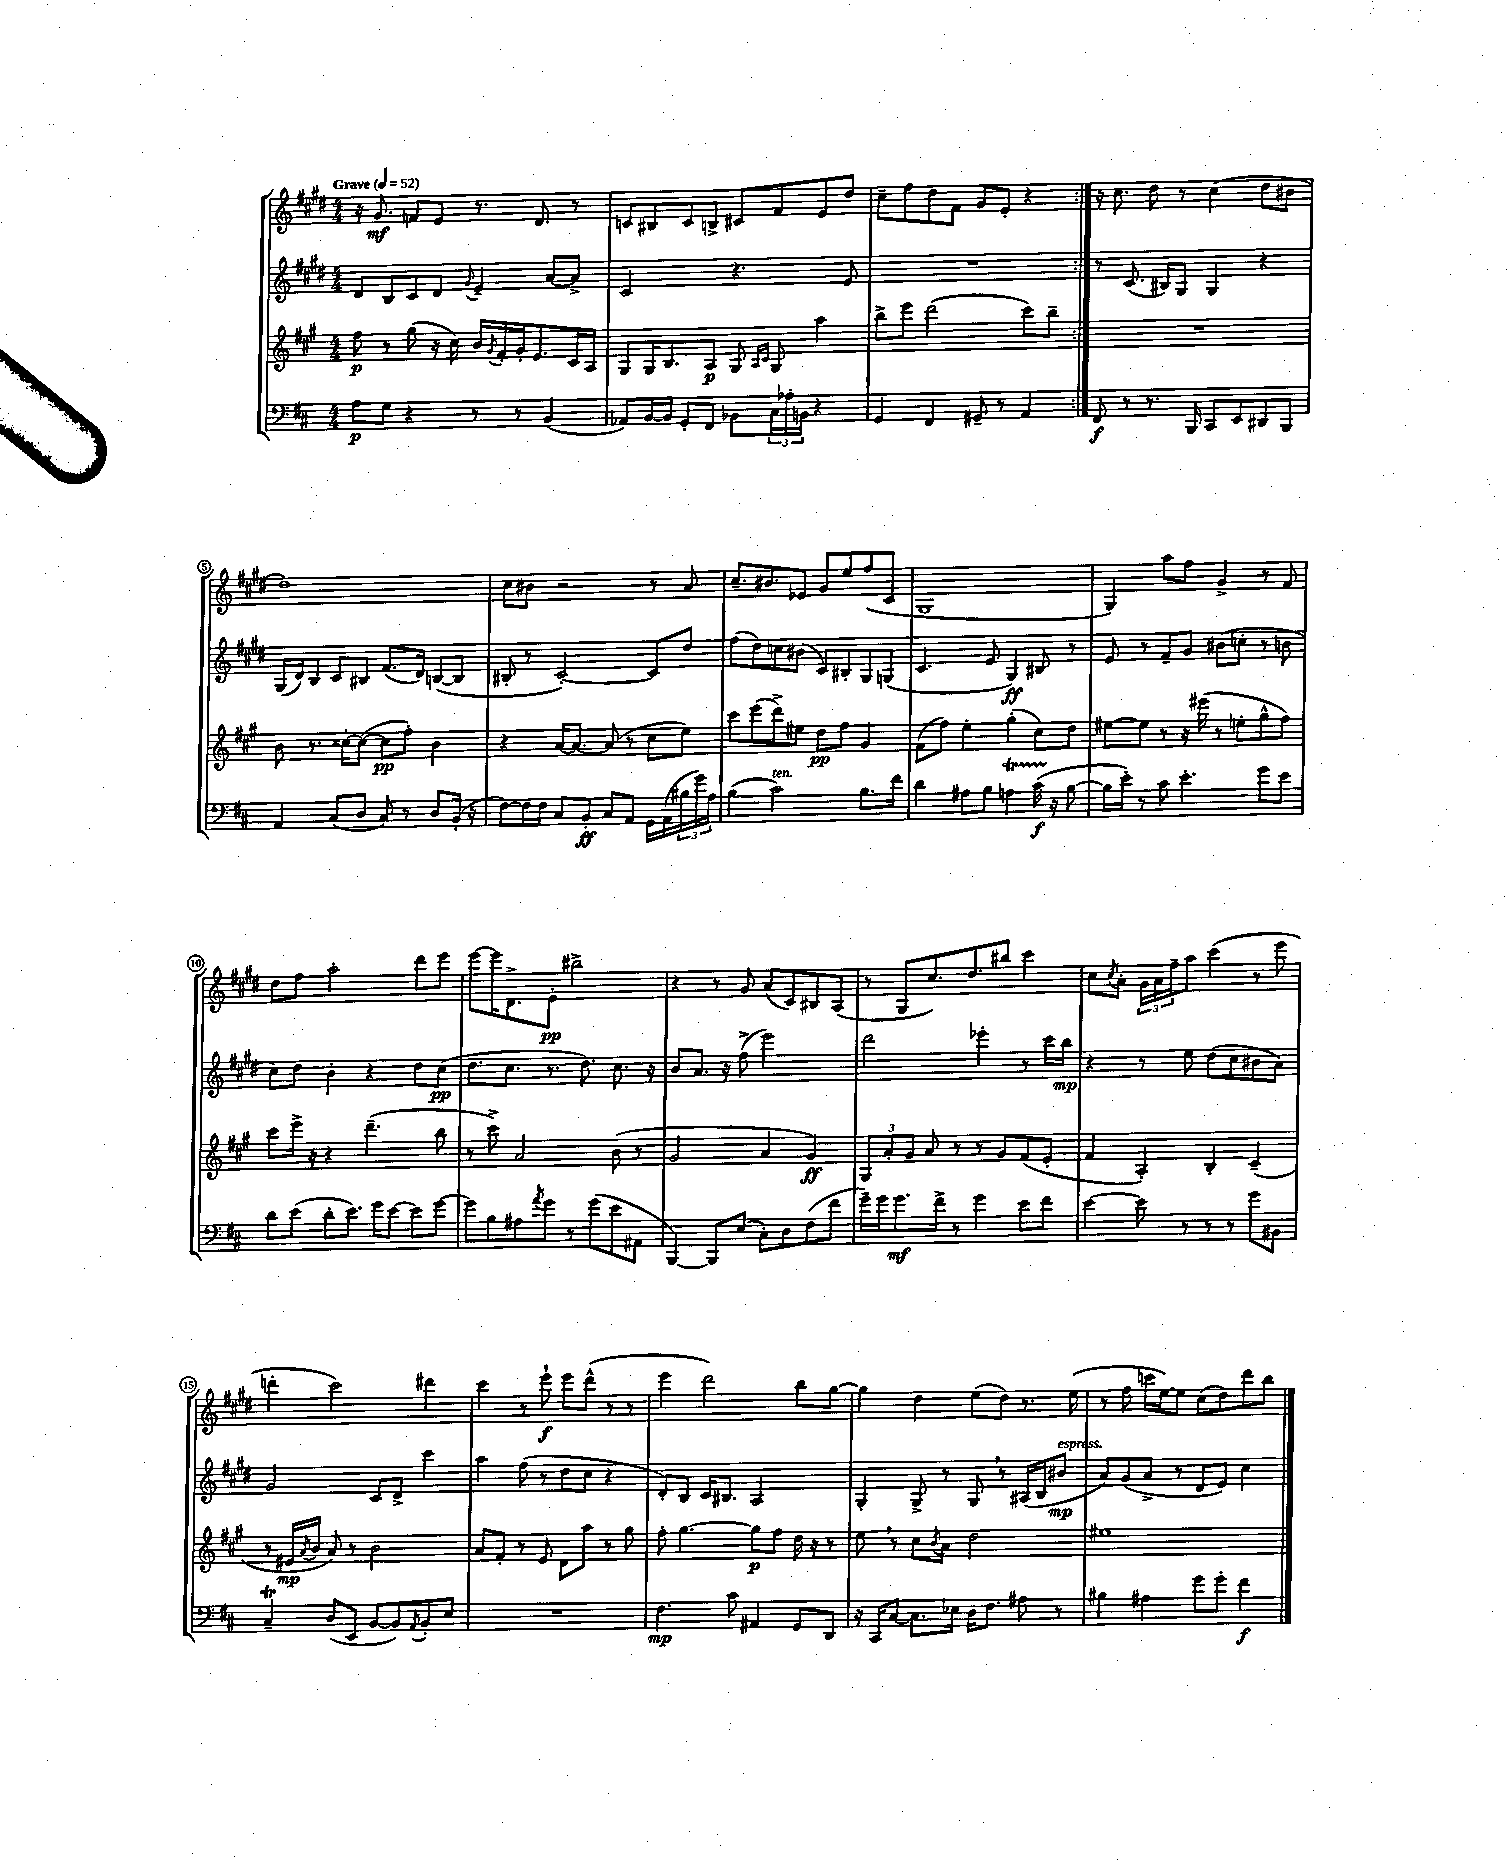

**kern	**kern	**kern	**kern
*staff4	*staff3	*staff2	*staff1
*clefF4	*clefG2	*clefG2	*clefG2
*k[f#c#]	*k[f#c#g#]	*k[f#c#g#d#]	*k[f#c#g#d#]
*M4/4	*M4/4	*M4/4	*M4/4
*MM52	*MM52	*MM52	*MM52
8A	8ff#	8d#	16r
.	.	.	8.g#
8G	8r	8B	.
4r	(8gg#	8c#	8f
.	16r	8d#	8e
.	16cc#)	.	.
.	.	8qqg#	.
8r	16b	4e~	8.r
.	8qg#	.	.
.	16f#'	.	.
8r	16g#'	.	.
.	8.e	.	8.d#
(4BB	.	[8a	.
.	16c#	8a^]	8r
.	16A	.	.
=	=	=	=
8AA-)	8G#	2c#	8c
[16BB	16G#	.	8B#
16BB]	8.B	.	.
8GG'	.	.	8c
8FF#	8A	.	8B^
8BB-	8G#	4.r	8c#
.	16qqA	.	.
.	16qqc#	.	.
24C#	8G#	.	8f#
24A-'	.	.	.
24BB	.	.	.
4r	4aa	.	8e
.	.	8e	8dd#
=	=	=	=
4GG	8bb^	1r	8cc#~
.	8eee	.	8ff#
4FF#	(2ddd	.	8dd#
.	.	.	8f#
8GG#~	.	.	8g#
8r	.	.	8e'
4AA	8ccc#)	.	4r
.	8bb~	.	.
=:|!	=:|!	=:|!	=:|!
8FF#	1r	8r	16r
.	.	.	8.cc#
8r	.	(8.c#	.
8.r	.	.	8dd#
.	.	16B#)	.
.	.	8G#	8r
16BBB	.	.	.
8CC#	.	4G#	(4cc#
8EE	.	.	.
8DD#	.	4r	8dd#
8BBB	.	.	8b#
=	=	=	=
4AA	8b	(16G#	1dd#)
.	.	16d#)	.
.	8.r	8B	.
(8C#	.	8c#	.
.	[16cc##'	.	.
8D	(8cc##_	8B#	.
8C#)	8cc##]	(8.f#	.
8r	8ff#')	.	.
.	.	16d#)	.
8D	4b	([8B	.
(16BB'	.	8B]	.
16r	.	.	.
=	=	=	=
[8F#)	4r	8B#'	8cc#
16F#]	.	8r	8b#
16F#	.	.	.
8C#	[16a	[2c#')	2r
.	8.a_	.	.
8BB'	.	.	.
8C#	(8a]	.	.
8AA	8r	.	.
16GG	8cc#	8c#]	8r
(16AA	.	.	.
24B#	8ee)	8dd#	8a
24g)	.	.	.
24A	.	.	.
=	=	=	=
(4B	8ccc#	(8ff#	8.cc#~
.	(8eee	8dd#)	.
.	.	.	8.b#
2c#)	8ddd^)	8cc	.
.	8ee#	(8b#	8e-
.	8dd	8c#)	8g#
.	8ff#	8B#'	8ee
8.B	4g#	8G#	(8ff#
.	.	(8G	8c#
16f#	.	.	.
=	=	=	=
4d	(8f#	4.c#	1G#
.	8ff#)	.	.
8A#	4ee'	.	.
8B	.	8e	.
4A	(4gg#'	4G#)	.
(16c#	8cc#)	8B#	.
16r	.	.	.
[8B	8dd	8r	.
=	=	=	=
16B]	[8ee#	8e	4G#)
16e')	.	.	.
8r	8ee#]	8r	.
8c#	8r	8f#~	8aa
4.e'	16r	8g#	8ff#
.	(16eee#	.	.
.	8r	(8b#	4g#^
.	8ee'	8cc'	.
8g	8gg#^^	8r	8r
8e	8ff#)	8b	8f#
=	=	=	=
8d	8ccc#	8cc#)	8dd#
(8e	16eee^	8dd#	8ff#
.	16r	.	.
8d'	4r	4b'	2aa'
8.e)	.	.	.
.	(4.ddd~	4r	.
16g	.	.	.
[8e	.	.	.
8e]	.	8dd#	8ddd#
[8g	8bb	(8cc#	8eee
=	=	=	=
8g]	8r	8.dd#	[8eee
8B	8ccc#^)	.	16eee]
.	.	8.cc#	8.d#^
8A#	2a	.	.
8qa	.	.	.
8g	.	8.r	8e'
8r	.	.	2bb#^
.	.	8.dd#)	.
(8g	.	.	.
8e	(8b	8.cc#	.
8AA#	8r	.	.
.	.	16r	.
=	=	=	=
[4BBB)	2g#	8b	4r
.	.	8.a	.
8BBB]	.	.	8r
.	.	16r	.
(8E	.	(8ff#^	8g#
8C#')	4a	2eee)	(8a
8D	.	.	8c#)
(8F#	4g#)	.	8B#
8f#	.	.	(8A
=	=	=	=
16g~)	12G#	2ddd#	8r
16g	.	.	.
.	12a'	.	.
8.g	.	.	8G#
.	12g#	.	.
.	8a	.	8.cc#)
16f#^	.	.	.
8r	8r	.	.
.	.	.	8.dd#
4g	8r	4eee-'	.
.	8g#	.	8bb#
8e	(8f#	8r	4ccc#
8f#	8e'	16ccc#	.
.	.	16bb	.
=	=	=	=
[4e	4f#	4r	8cc#
.	.	.	8qcc#
.	.	.	8a'
8e]	4A')	8r	24g#
.	.	.	24a
.	.	.	24ff#~
8r	.	8ee	8aa
8r	4B'	(8dd#	(4ccc#
8r	.	8cc#	.
8g	(4c#~	8b#	8r
8BB#	.	8a)	8eee
=	=	=	=
4C#~	8r	2g#	4ddd'
.	16e#	.	.
.	8qa	.	.
.	16b	.	.
(8D	8a)	.	2ccc#)
8EE	8r	.	.
[8BB	2b	8c#	.
8BB])	.	8d#^	.
8qAA	.	.	.
8BB'	.	4ccc#	4ddd#
8E	.	.	.
=	=	=	=
1r	8a	4aa	4ccc#
.	8f#'	.	.
.	8r	(8ff#	8r
.	8e	8r	8eee`
.	8d	8dd#	8eee
.	8aa	8cc#	(8ddd#^^
.	8r	4r	8r
.	8gg#	.	8r
=	=	=	=
4.F#	8ff#'	8d#')	4eee
.	[4.gg#	8B	.
.	.	16c#	2ddd#)
.	.	8.B#	.
8c#	.	.	.
4AA#	8gg#]	2A	.
.	8ff#	.	.
8GG	16dd	.	8bb
.	16r	.	.
8DD	8r	.	[8gg#
=	=	=	=
16r	8ee	4G#'	4gg#]
16CC#	.	.	.
[8C#	8r	.	.
8.C#]	8cc#	8G#^	4dd#
.	8qb	.	.
.	8a	8r	.
16E-	.	.	.
16D	2dd	8G#	(8ee
8.F#	.	.	.
.	.	8r	8dd#)
8A#	.	(16A#	8.r
.	.	16B	.
8r	.	8b#	.
.	.	.	(16ee
=	=	=	=
4B#	1ee#	8a)	8r
.	.	(8g#	8ff#
4A#	.	8a^	16ccc
.	.	.	[16ee)
.	.	8r	8ee]
8g	.	8d#	(8cc#
8g'	.	8e)	8dd#)
4f#	.	4cc#	8ddd#
.	.	.	8bb
==	==	==	==
*-	*-	*-	*-
